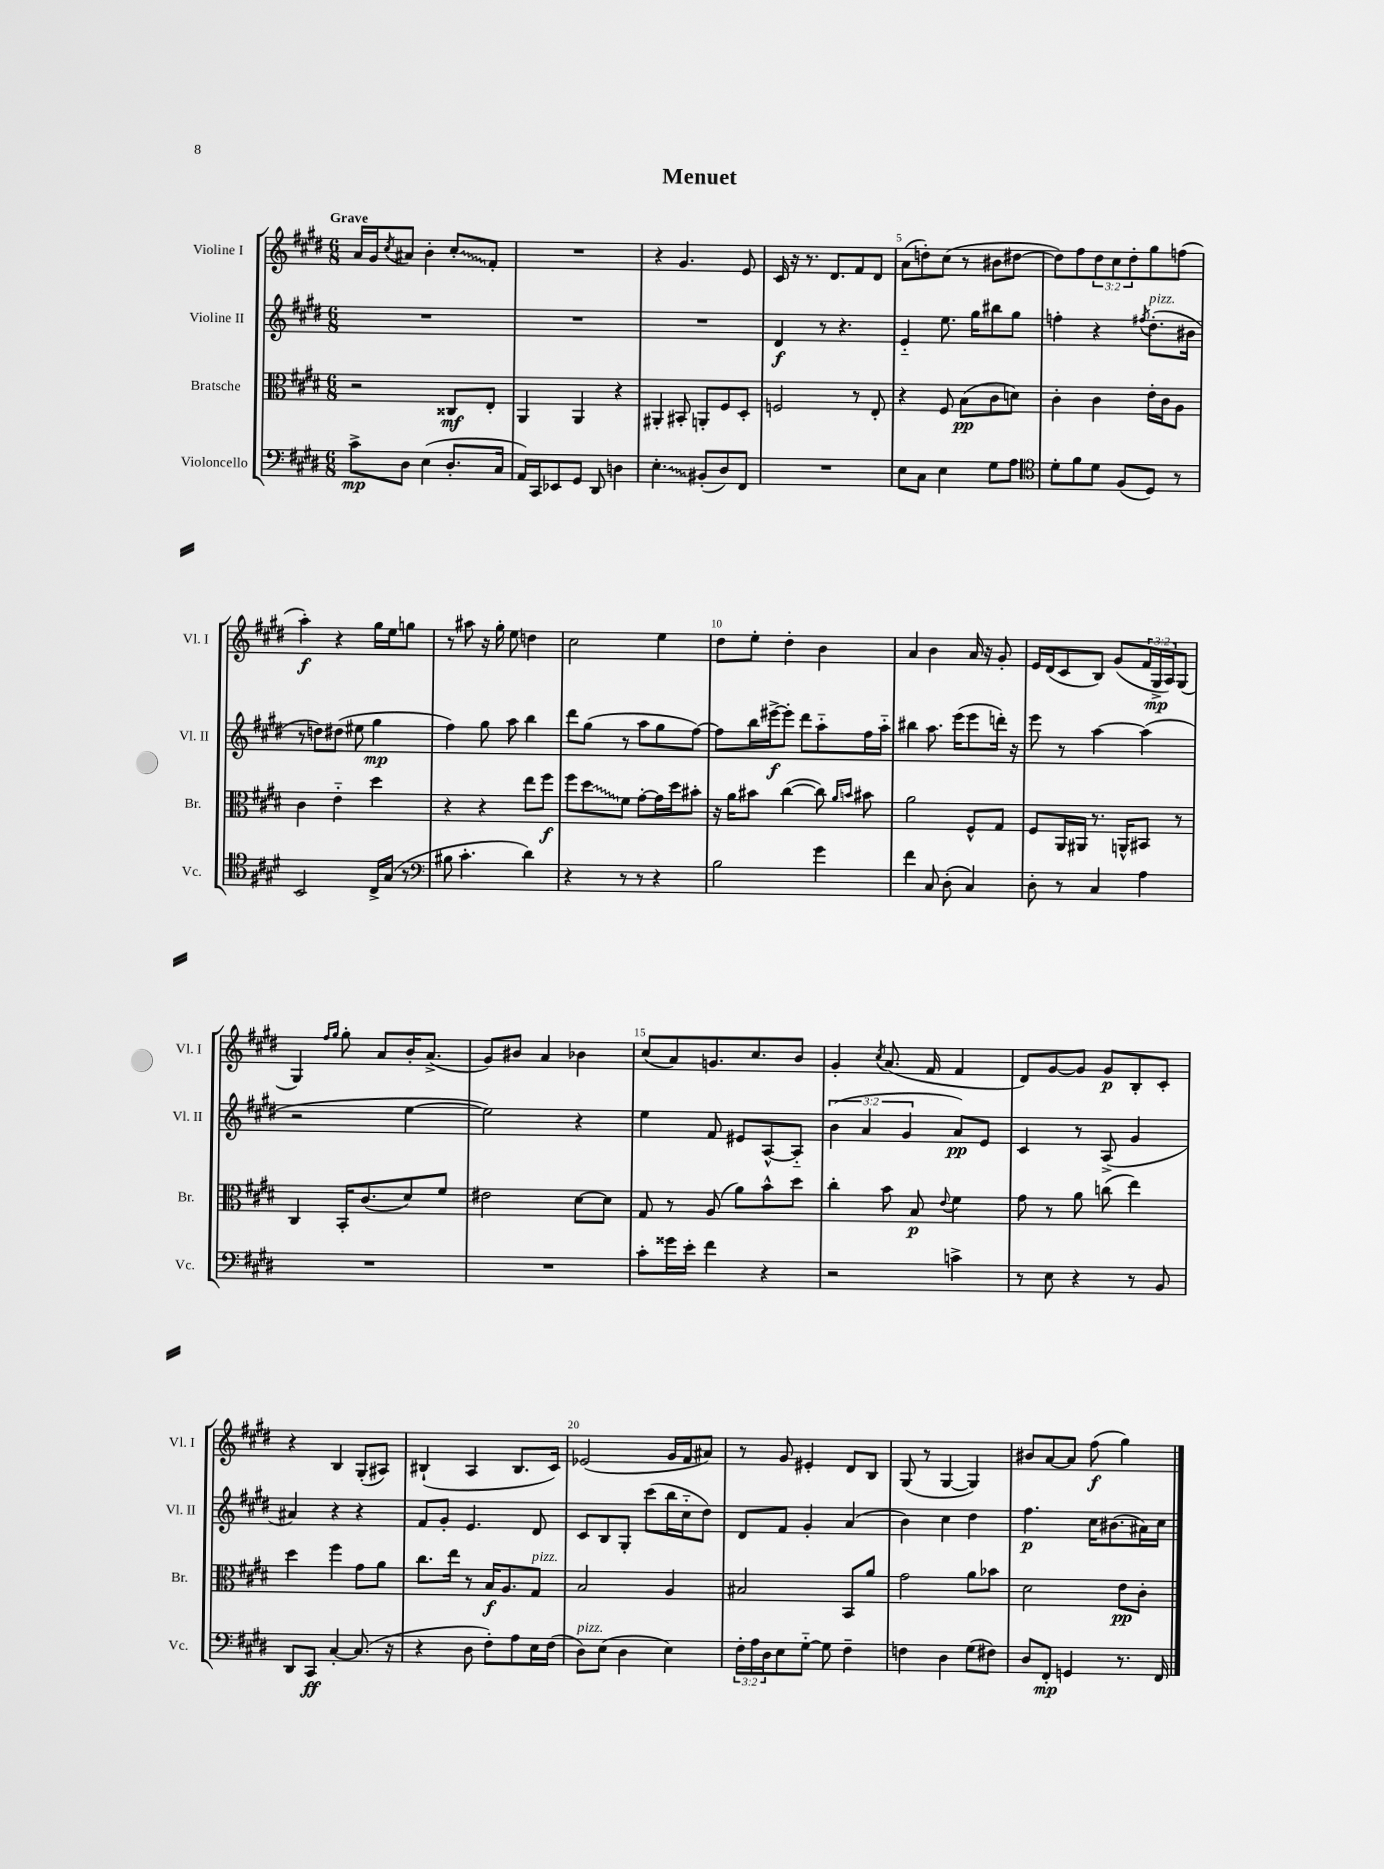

**kern	**kern	**kern	**kern
*staff4	*staff3	*staff2	*staff1
*clefF4	*clefC3	*clefG2	*clefG2
*k[f#c#g#d#]	*k[f#c#g#d#]	*k[f#c#g#d#]	*k[f#c#g#d#]
*M6/8	*M6/8	*M6/8	*M6/8
8c#^	2r	2.r	16a
.	.	.	16g#
.	.	.	8qcc#
8D#	.	.	8a#
(4E	.	.	4b'
8.D#'	8C##	.	8cc#'
.	8E'	.	8f#'
16C#	.	.	.
=	=	=	=
16AA)	4AA	2.r	2.r
16CC#	.	.	.
8EE-	.	.	.
8GG#	4AA	.	.
8DD#	.	.	.
4D	4r	.	.
=	=	=	=
4.E'	4AA#'	2.r	4r
.	8BB#'	.	4.g#
(8BB#'	8AA'	.	.
8D#)	8F#	.	.
8FF#	8D#'	.	8e
=	=	=	=
2.r	2F	4d#	16c#
.	.	.	16r
.	.	.	8.r
.	.	8r	.
.	.	.	8.d#
.	.	4.r	.
.	8r	.	8f#
.	8E'	.	8d#
=	=	=	=
8E	4r	4e'~	(8a
8C#	.	.	8dd')
4E	8F#	8.ee	(8cc#
.	(8B	.	8r
.	.	16gg#	.
8G#	8c#	8bb#	8b#
8A	8d)	8gg#	[8dd#
=	=	=	=
*clefC4	*	*	*
8d#'	4c#'	4ff'	8dd#])
8f#	.	.	8ff#
8d#	4c#	4r	12dd#
.	.	.	12cc#
(8F#	.	.	.
.	.	.	12dd#'
.	.	8qff#	.
8D#)	16e'	(8.dd#'	8gg#
.	16c#	.	.
8r	8A	.	(8ff
.	.	16b#	.
=	=	=	=
2BB	4c#	8r	4aa')
.	.	8dd)	.
.	4e'~	(8dd#	4r
.	.	8ee#	.
16C#^	4dd#	4gg#	16gg#
(16G#	.	.	16ee
8r	.	.	8gg
=	=	=	=
*clefF4	*	*	*
8B#	4r	4ff#)	8r
4.c#'	.	.	8aa#
.	4r	8gg#	16r
.	.	.	16gg#'
.	.	8aa	8ee
4d#)	8ee	4bb	4dd
.	8ff#	.	.
=	=	=	=
4r	8ff#	8ddd#	2cc#
.	8dd#	(8gg#	.
8r	8f#	8r	.
8r	[8g#'	8aa	.
4r	16g#]	8gg#	4ee
.	16dd#	.	.
.	8b#'	[8ff#)	.
=	=	=	=
2B	16r	8ff#]	8dd#
.	16a	.	.
.	8b#	16bb	8ee'
.	.	[16eee#^	.
.	([4cc#	8eee#']	4dd#'
.	.	8ddd#	.
4g#	8cc#])	8aa'~	4b
.	16qqa	.	.
.	16qqb	.	.
.	8b#	16ff#	.
.	.	16aa'~	.
=	=	=	=
4f#	2a	4bb#	4a
8C#	.	8.aa	4b
(8D#'	.	.	.
.	.	(16eee	.
4C#)	8F#^^	8eee	16a
.	.	.	16r
.	8G#	16ddd')	8g#'
.	.	16r	.
=	=	=	=
8D#'	8F#	8eee	16e
.	.	.	(16d#
8r	16AA	8r	8c#
.	16AA#	.	.
4C#	8.r	[4aa	8B)
.	.	.	(8g#
.	16AA^^	.	.
4A	8BB#	(4aa]	24f#
.	.	.	24G#^
.	.	.	24A)
.	8r	.	(8G#
=	=	=	=
2.r	4C#	2r	4G#)
.	.	.	16qqff#
.	.	.	16qqgg#
.	16BB'	.	8gg#'
.	(8.c#	.	.
.	.	.	8a
.	8d#)	[4ee	16b'
.	.	.	(8.a^
.	8f#	.	.
=	=	=	=
2.r	2e#	2ee])	8g#)
.	.	.	8b#
.	.	.	4a
.	[8d#	4r	4b-
.	8d#]	.	.
=	=	=	=
8c#'	8G#	4ee	(8cc#
16g##	8r	.	8a)
16e'	.	.	.
4f#	(8A	8f#	8.g
.	8a)	8e#	.
.	.	.	8.cc#
4r	8b^^	[8A^^	.
.	8dd#	8A'~]	8b
=	=	=	=
2r	4cc#'	(6b	4g#'
.	.	6a	.
.	.	.	8qcc#
.	8b	.	(8.a
.	.	6g#	.
.	8B	.	.
.	.	.	16f#
.	8qqe	.	.
4c^	4f#	8a)	4f#
.	.	8e	.
=	=	=	=
8r	8g#	4c#	8d#)
8E	8r	.	[8g#
4r	8a	8r	8g#]
.	(8cc	(8A^	8g#
8r	4ee)	4g#	8B'
8BB	.	.	8c#'
=	=	=	=
8DD#	4dd#	4a#)	4r
8CC#	.	.	.
[4C#'	4ff#	4r	4B
(8.C#]	8g#	4r	(8G#'
.	8a	.	8A#)
16r	.	.	.
=	=	=	=
4r	8.cc#	8f#	(4B#`
.	.	8g#'	.
.	16ee	.	.
8D#	8r	4.e	4A
8F#')	16B	.	.
.	8.A	.	.
8A	.	.	8.B#
16E	8G#	8d#	.
(16F#	.	.	16c#)
=	=	=	=
8D#)	2B	8c#	(2e-
(8E	.	8B	.
4D#	.	8G#'	.
.	.	(8ccc#	.
4E)	4A	16bb	16g#
.	.	16cc#'~	16f#
.	.	8dd#)	8a#)
=	=	=	=
24F#'	2B#	8d#	8r
24A	.	.	.
24D#	.	.	.
8E	.	8f#	8g#
[8G#'~	.	4g#'	4e#'
8G#]	.	.	.
4F#~	8BB	(4a	8d#
.	8a	.	8B
=	=	=	=
4F	2g#	4b)	(8G#
.	.	.	8r
4D#	.	4cc#	[4G#
(8G#	8a	4dd#	4G#])
8F#)	8b-	.	.
=	=	=	=
8D#	2d#	4.ff#	8b#
8FF#'	.	.	[8a
4GG	.	.	8a]
.	.	16cc#	(8ff#
.	.	(8.b#	.
8.r	8e	.	4gg#)
.	8c#'	16a#)	.
16FF#	.	16cc#	.
==	==	==	==
*-	*-	*-	*-
